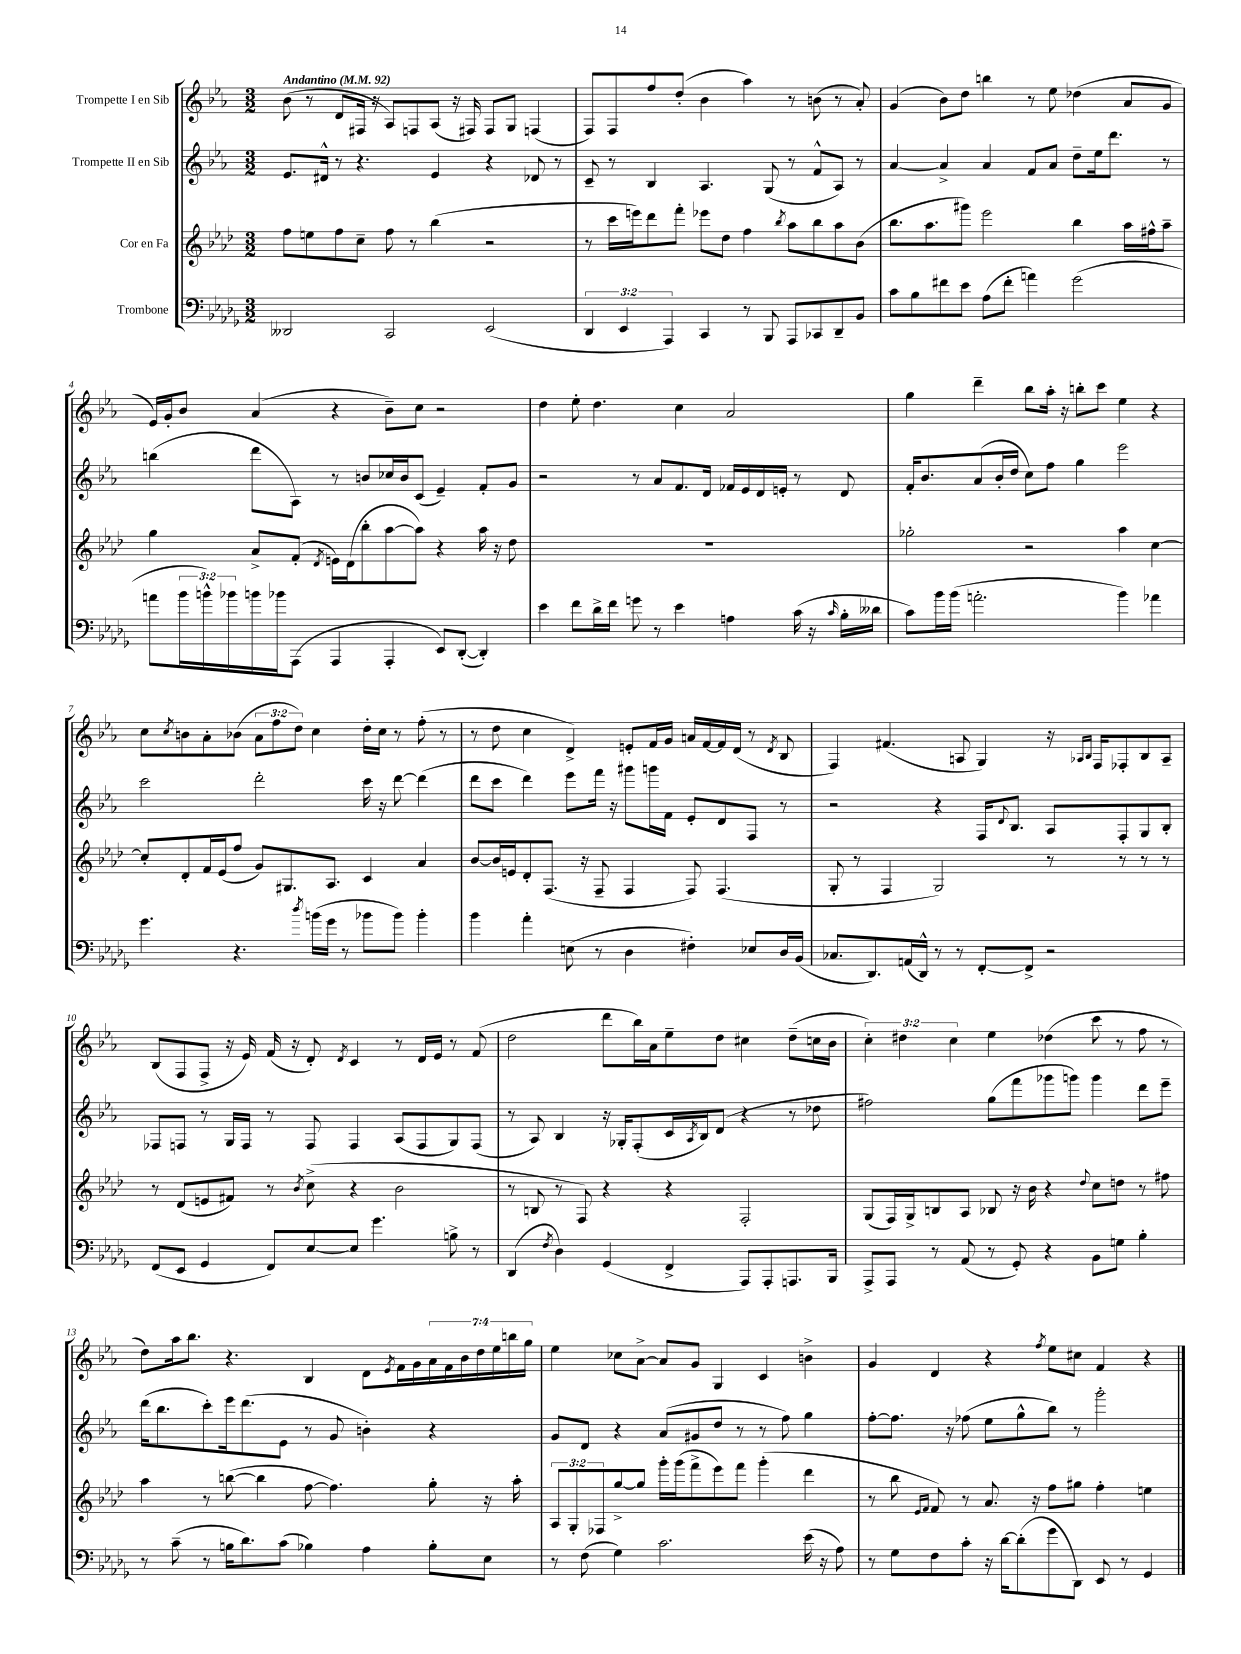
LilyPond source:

<<
\new StaffGroup <<
\new Staff = "s0" \with { instrumentName = "Trompette I en Sib" } {
    \clef treble \key ees \major \numericTimeSignature \time 3/2 \override Staff.TupletNumber.text = #tuplet-number::calc-fraction-text \tempo "Andantino" 4 = 92
    bes'8( r8 d'8 fis16 r16 aes8) f8 aes8( r16 fis16) fis8 g8 f4( |
    f8) f8 f''8 d''8-.( bes'4 aes''4) r8 b'8( r8 aes'8-.) |
    g'4( bes'8) d''8 b''4 r8 ees''8 des''4( aes'8 g'8 |
    ees'16) g'16-. bes'8 aes'4( r4 bes'8--) c''8 r2 |
    d''4 ees''8-. d''4. c''4 aes'2 |
    g''4 d'''4-- bes''8 aes''16-. r16 b''8-. c'''8 ees''4 r4 |
    c''8 \acciaccatura { c''8 } b'8 aes'8-. bes'8( \tuplet 3/2 { aes'8 f''8 d''8) } c''4 d''16-. c''16 r8 f''8-.( r8 |
    r8 d''8 c''4 d'4->) e'8-. f'16 g'16 a'16 f'16~ f'16 d'16( r8 \acciaccatura { d'8 } bes8 |
    f4) fis'4.( a8 g4) r16 \grace { aes16 bes16 } f16 fes8-. bes8 aes8-- |
    bes8( f8 f8-> r16 ees'16) f'16( r16 d'8-.) \acciaccatura { d'8 } c'4 r8 d'16 ees'16 r8 f'8( |
    d''2 d'''8 bes''16) aes'16 ees''8-- d''8 cis''4 d''8--( c''16 bes'16 |
    \tuplet 3/2 { c''4-.) dis''4 c''4 } ees''4 des''4( c'''8 r8 f''8 r8 |
    d''8) aes''16 bes''8. r4. bes4 d'8 \acciaccatura { ees'8 } f'16 g'16 \tuplet 7/4 { aes'16 f'16 bes'16 d''16 ees''16 b''16 g''16 } |
    ees''4 ces''8 aes'8~-> aes'8 g'8 g4 c'4 b'4-> |
    g'4 d'4 r4 \acciaccatura { f''8 } ees''8 cis''8 f'4 r4 \bar "|." |
}
\new Staff = "s1" \with { instrumentName = "Trompette II en Sib" } {
    \clef treble \key ees \major \numericTimeSignature \time 3/2
    ees'8. dis'16-^ r8 r4. ees'4 r4 des'8 r8 |
    c'8-- r8 bes4 aes4. g8( r8 f'8-^ aes8) r8 |
    aes'4~ aes'4-> aes'4 f'8 aes'8 d''8-- ees''16 d'''8. r8 |
    b''4( d'''8 aes8) r8 b'8 ces''16 b'16 c'8( ees'4--) f'8-. g'8 |
    r2 r8 aes'8 f'8. d'16 fes'16 ees'16 d'16 e'16-. r8 d'8 |
    f'16-. bes'8. aes'8( bes'16-. d''16 c''8) f''8 g''4 ees'''2 |
    c'''2 d'''2-. c'''16 r16 d'''8~ d'''4( |
    d'''8 c'''8 d'''4) ees'''8 f'''16 r16 gis'''8 g'''16 f'16 ees'8-. d'8 f8 r8 |
    r2 r4 f16 \appoggiatura { d'8 } bes8. aes8 f8-. g8 bes8-. |
    fes8 f8 r8 g16 f16 r8 f8 f4 aes8( f8 g8) f8( |
    r8 aes8) bes4 r16 ges16-. f8-.( c'16 \acciaccatura { aes8 } bes16) d'8( r4 r8 des''8 |
    fis''2) g''8( f'''8 ges'''8 g'''8) g'''4 d'''8 ees'''8-- |
    d'''16( bes''8. c'''8-.) ees'''16 d'''8.( ees'8 r8 g'8 b'4-.) r4 |
    g'8 d'8 r4 aes'8( gis'8 d''8 r8 r8 f''8) g''4 |
    f''8~-. f''8. r16 fes''8( ees''8 g''8-^ bes''8) r8 g'''2-. \bar "|." |
}
\new Staff = "s2" \with { instrumentName = "Cor en Fa" } {
    \clef treble \key aes \major \numericTimeSignature \time 3/2 \override Staff.TupletNumber.text = #tuplet-number::calc-fraction-text
    f''8 e''8 f''8 c''8-- f''8 r8 bes''4( r2 |
    r8 c'''16 e'''16) des'''8 f'''8-. ees'''8 des''8 f''4 \acciaccatura { bes''8 } aes''8 bes''8 aes''8 bes'8( |
    bes''8. aes''8. gis'''8) ees'''2 bes''4 aes''16 fis''16-^ aes''8-- |
    g''4 aes'8-> f'8-.( \acciaccatura { des'8 } e'16) des'16( bes''8-. aes''8~ aes''8) r4 aes''16 r16 des''8 |
    R1. |
    ges''2-. r2 aes''4 c''4~ |
    c''8-. des'8-. f'16 ees'16( f''8 g'8) gis8. aes8. c'4 aes'4 |
    bes'8~ bes'16 e'16 des'8-. f8.( r16 f8-- f4 f8) f4.( |
    g8-. r8 f4 g2) r8 r8 r8 r8 |
    r8 des'8( e'8 fis'8) r8 \acciaccatura { bes'8 } c''8->( r4 bes'2 |
    r8 b8 r8 f8) r4 r4 f2-. |
    g8( f16) g16-> b8 aes8 bes8 r16 bes'16 r4 \appoggiatura { des''8 } c''8 d''8 r8 fis''8 |
    aes''4 r8 b''8~( b''4 f''8~ f''4.) g''8-. r16 aes''16-. |
    \tuplet 3/2 { aes8 g8-. fes8 } g''8~-> g''8 g'''16-. g'''16( f'''8-> ees'''8) f'''8 g'''4-.( des'''4 |
    r8 bes''8 \grace { ees'16 f'16 } f'8) r8 aes'8. r16 f''8 gis''8 f''4-. e''4 \bar "|." |
}
\new Staff = "s3" \with { instrumentName = "Trombone" } {
    \clef bass \key des \major \numericTimeSignature \time 3/2 \override Staff.TupletNumber.text = #tuplet-number::calc-fraction-text
    deses,2 c,2 ees,2( |
    \tuplet 3/2 { des,4 ees,4 aes,,4) } c,4 r8 bes,,8 aes,,8 ces,8 des,8-- bes,8 |
    c'8 bes8 fis'8 ees'8 aes8( fis'8-. a'4) ges'2( |
    a'8 \tuplet 3/2 { bes'16 b'16-^) bes'16 } b'16 bes'16 aes,,8( aes,,4 aes,,4-. ees,8) des,8~-.( des,4-.) |
    ees'4 f'8 des'16-> f'16 g'8 r8 ees'4 a4 c'16( r16 \grace { c'16 } bes16-. deses'16 |
    c'8) bes'16 bes'16( a'2.-. bes'4) aes'4 |
    ges'4. r4. \acciaccatura { des''8 } b'16( ges'16 r8 bes'8 bes'8) bes'4-. |
    bes'4 aes'4-. e8( r8 des4 fis4-.) ees8 des16 bes,16( |
    ces8. des,8.) a,16( des,16-^) r8 r8 f,8~-. f,8-> r2 |
    f,8( ees,8 ges,4 f,8) ees8~ ees8 ges'4. b8-> r8 |
    des,4( \acciaccatura { f8 } des4) ges,4( f,4-> aes,,8) aes,,8-. a,,8. bes,,16 |
    aes,,8-> aes,,8 r8 aes,8( r8 ges,8-.) r4 bes,8 g8 bes4-. |
    r8 c'8--( r8 b16 des'8.) c'8( bes4) aes4 bes8-. ees8 |
    r8 f8( ges4) c'2. ees'16( r16 aes8) |
    r8 ges8 f8 c'8-. r16 des'16~ des'8-.( ges'8 des,8) ees,8 r8 ges,4 \bar "|." |
}
>>
>>
